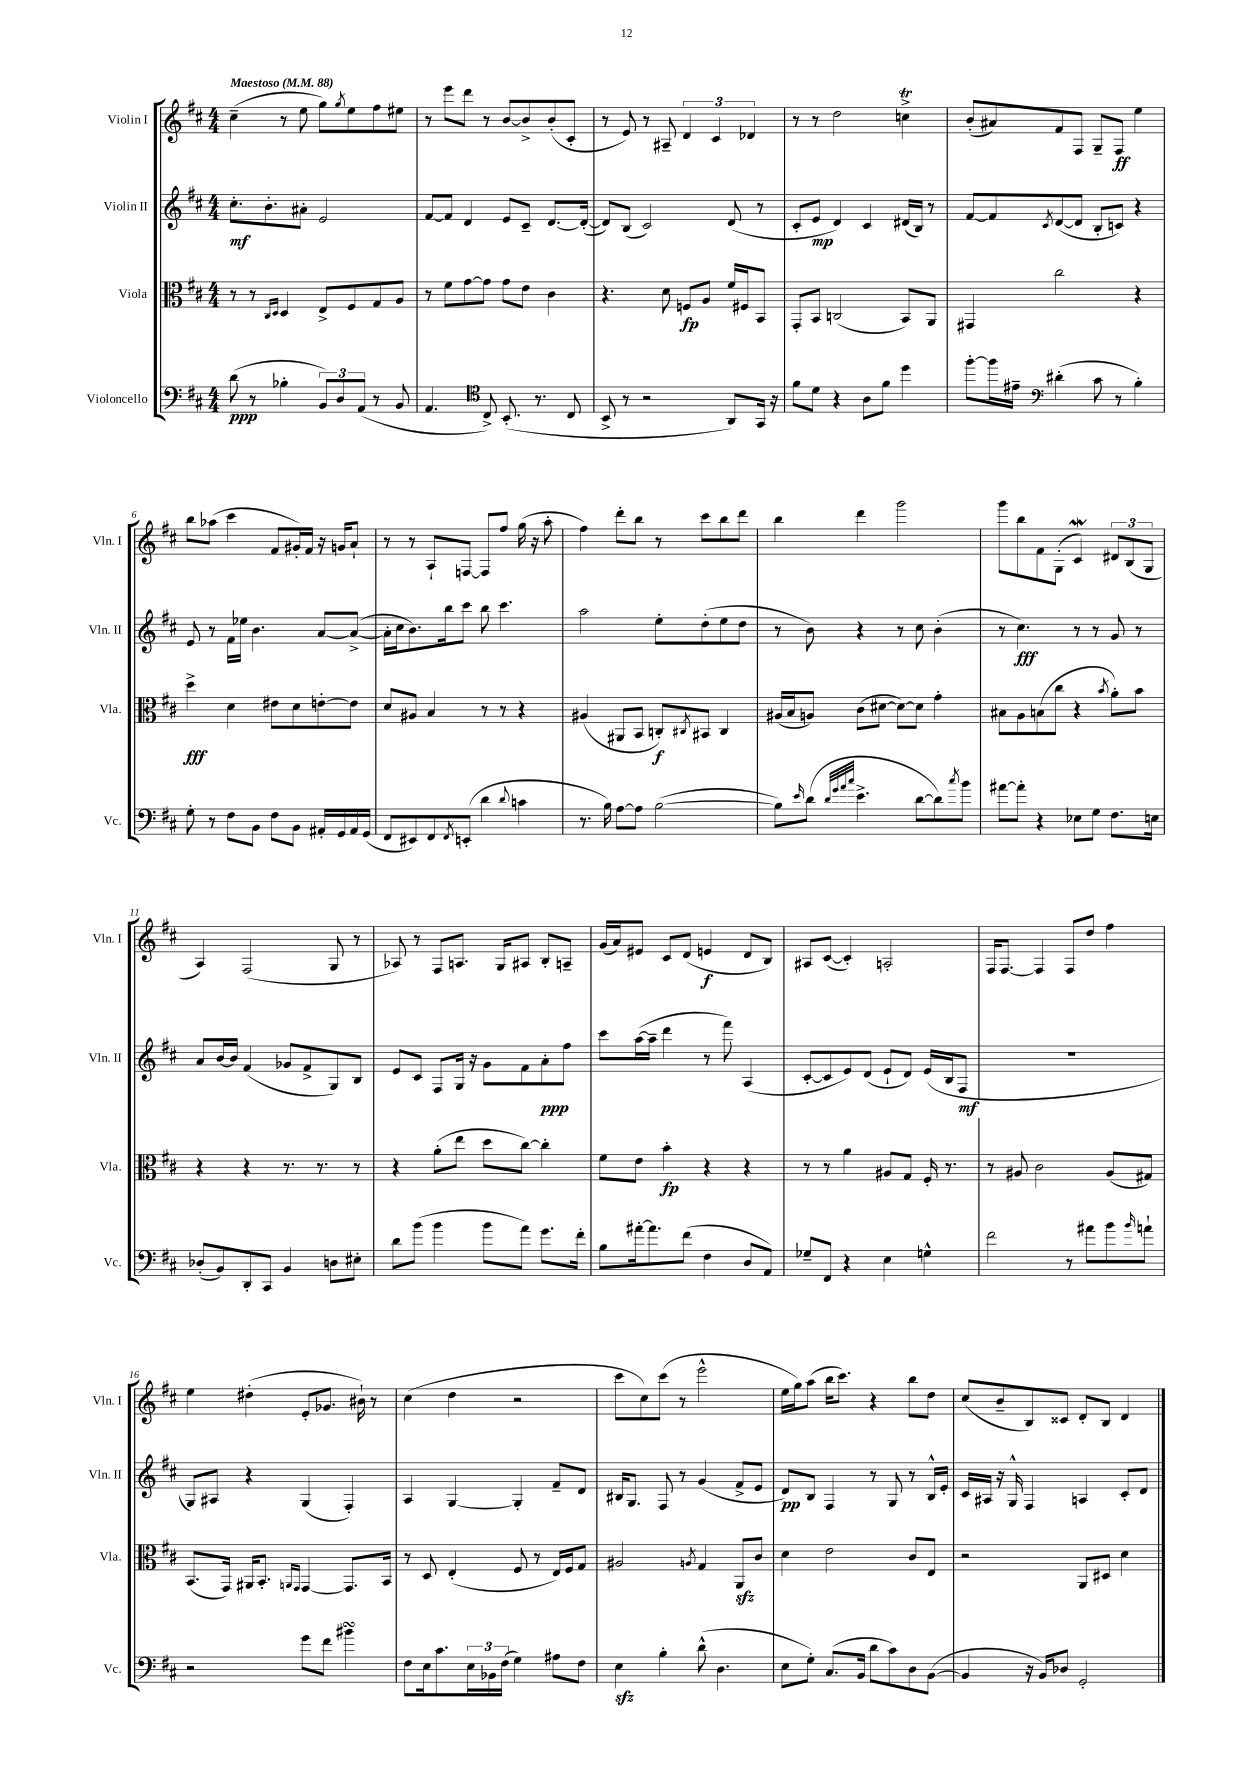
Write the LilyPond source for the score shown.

<<
\new StaffGroup <<
\new Staff = "s0" \with { instrumentName = "Violin I" shortInstrumentName = "Vln. I" } {
    \clef treble \key d \major \numericTimeSignature \time 4/4 \tempo "Maestoso" 4 = 88
    cis''4--( r8 e''8 g''8) \acciaccatura { g''8 } e''8 fis''8 eis''8 |
    r8 e'''8 d'''8 r8 b'8~ b'8-> b'8-.( cis'8-. |
    r8 e'8) r8 ais8-- \tuplet 3/2 { d'4 cis'4 des'4 } |
    r8 r8 d''2 c''4->\trill |
    b'8-.( ais'8) fis'8 fis8 g8-- fis8\ff e''4 |
    b''8 aes''8( cis'''4 fis'8 gis'16-.) fis'16 r16 g'16 a'8-! |
    r8 r8 a8-! f8~ f8 fis''8 g''16( r16 a''8-. |
    fis''4) d'''8-. b''8 r8 cis'''8 b''8 d'''8 |
    b''4 d'''4 g'''2 |
    g'''8 b''8 fis'8 g8-.( cis'4\mordent) \tuplet 3/2 { dis'8 b8( g8 } |
    a4) fis2( g8 r8 |
    aes8) r8 fis8 a8. g16 ais8 b8-. a8-- |
    g'16( a'16) eis'8 cis'8 d'8( e'4\f d'8 b8) |
    ais8 cis'8~( cis'4-.) a2-. |
    fis16 fis8.~ fis4 fis8 d''8 fis''4 |
    e''4 dis''4-.( e'8-. ges'8. bis'16-!) r8 |
    cis''4( d''4 r2 |
    cis'''8 cis''8) cis'''8( r8 e'''2-^ |
    e''16 g''16) a''8( b''16 cis'''8.) r4 b''8 d''8 |
    cis''8( b'8-- b8) cisis'8 d'8-. b8 d'4 \bar "|." |
}
\new Staff = "s1" \with { instrumentName = "Violin II" shortInstrumentName = "Vln. II" } {
    \clef treble \key d \major \numericTimeSignature \time 4/4
    cis''8.-.\mf b'8.-. ais'8-. e'2 |
    fis'8~ fis'8 d'4 e'8 cis'8-- d'8.~ d'16~-.( |
    d'8) b8( cis'2) d'8( r8 |
    cis'8-. e'8\mp d'4) cis'4 dis'16( b16) r8 |
    fis'8~ fis'8 \acciaccatura { cis'8 } d'8~( d'8 b8-. c'8) r4 |
    e'8 r8 fis'16 ees''16 b'4. a'8~ a'8~->( |
    a'16-. cis''16 b'8.) b''16 cis'''8 b''8 cis'''4. |
    a''2 e''8-. d''8-.( e''8 d''8 |
    r8 b'8) r4 r8 cis''8 b'4-.( |
    r8 cis''4.\fff) r8 r8 g'8 r8 |
    a'8 b'16~ b'16 fis'4( ges'8 fis'8-> g8) b8 |
    e'8 cis'8 fis8 g16 r16 g'8 fis'8 a'8-.\ppp fis''8 |
    cis'''8 a''16~( a''16-- d'''4 r8 fis'''8) a4( |
    cis'8~-. cis'8 e'8) d'8( e'8-! d'8) e'16( b16 fis8\mf |
    R1 |
    g8) ais8 r4 g4( fis4-.) |
    a4 g4~ g4-. fis'8-- d'8 |
    bis16 g8. fis8 r8 g'4( fis'8-> e'8 |
    d'8\pp) b8 fis4 r8 g8 r8 b16-^ e'16-. |
    cis'16 ais16 r16 g16-^ fis4 a4 cis'8-. d'8 \bar "|." |
}
\new Staff = "s2" \with { instrumentName = "Viola" shortInstrumentName = "Vla." } {
    \clef alto \key d \major \numericTimeSignature \time 4/4
    r8 r8 \grace { cis16 d16 } d4 e8-> fis8 g8 a8 |
    r8 fis'8 g'8~ g'8 g'8 e'8 cis'4 |
    r4. d'8 f8\fp a8 fis'16 fis16 b,8 |
    g,8-. b,8 c2( b,8) a,8 |
    gis,4 cis''2 r4 |
    d''4->\fff d'4 eis'8 d'8 e'8~-. e'8 |
    d'8 ais8 b4 r8 r8 r4 |
    ais4( ais,8 b,8 c8-.\f) \acciaccatura { cis8 } bis,8 cis4 |
    ais16( b16 a8) cis'8( dis'8~ dis'8~) dis'8 g'4-. |
    bis8 a8 b8( cis''8 r4 \acciaccatura { b'8 } a'8-.) b'8 |
    r4 r4 r8. r8. r8 |
    r4 a'8-.( e''8 d''8 cis''8~) cis''4-. |
    fis'8 e'8 b'4-.\fp r4 r4 |
    r8 r8 a'4 ais8 g8 fis16-. r8. |
    r8 ais8 cis'2 ais8( gis8) |
    b,8.( g,16) ais,16 b,8.-. \grace { a,16 g,16 } g,4~ g,8. b,16 |
    r8 d8 e4-.( fis8 r8 e16) fis16 g8 |
    ais2 \acciaccatura { a8 } g4 a,8\sfz cis'8 |
    d'4 e'2 cis'8 e8 |
    r2 a,8 dis8 d'4 \bar "|." |
}
\new Staff = "s3" \with { instrumentName = "Violoncello" shortInstrumentName = "Vc." } {
    \clef bass \key d \major \numericTimeSignature \time 4/4
    d'8\ppp( r8 bes4-. \tuplet 3/2 { b,8) d8 a,8( } r8 b,8 |
    a,4. \clef tenor cis8->) b,8.-.( r8. cis8 |
    b,8-> r8 r2 a,8) g,16 r16 |
    fis'8 d'8 r4 a8 fis'8 d''4 |
    fis''8~-. fis''16 eis'16-- \clef bass dis'4-.( cis'8 r8 b4-.) |
    g8-. r8 fis8 b,8 fis8 b,8 ais,16-. g,16 ais,16 g,16( |
    fis,8 eis,8) fis,8 \acciaccatura { fis,8 } e,8-.( d'4 \appoggiatura { d'8 } c'4 |
    r8. b16) a8~ a8 b2~( |
    b8) \grace { e'16 } d'8( \grace { d'32 g'32 a'32 cis''32 } e'4.-> d'8~ d'8) \acciaccatura { cis''8 } b'8 |
    ais'8~ ais'8-. r4 ees8 g8 fis8. e16 |
    des8-.( b,8) d,8-. cis,8 b,4 d8 eis8-. |
    d'8 b'8( b'4 b'8 a'8) g'8. fis'16-. |
    b8 ais'16~-. ais'8. fis'8( fis4 d8 a,8) |
    ges8-- fis,8 r4 e4 g4-^ |
    fis'2 r8 ais'8 b'8 \grace { b'16 } a'8-! |
    r2 g'8 fis'8 bis'4\turn |
    fis8 e16 cis'8. \tuplet 3/2 { e16 bes,16 fis16( } g4) ais8 fis8 |
    e4\sfz b4-. d'8-^( d4. |
    e8 g8-.) cis8.( b,16 d'8 cis'8) d8 b,8~( |
    b,4 r16 b,16) des8 g,2-. \bar "|." |
}
>>
>>
